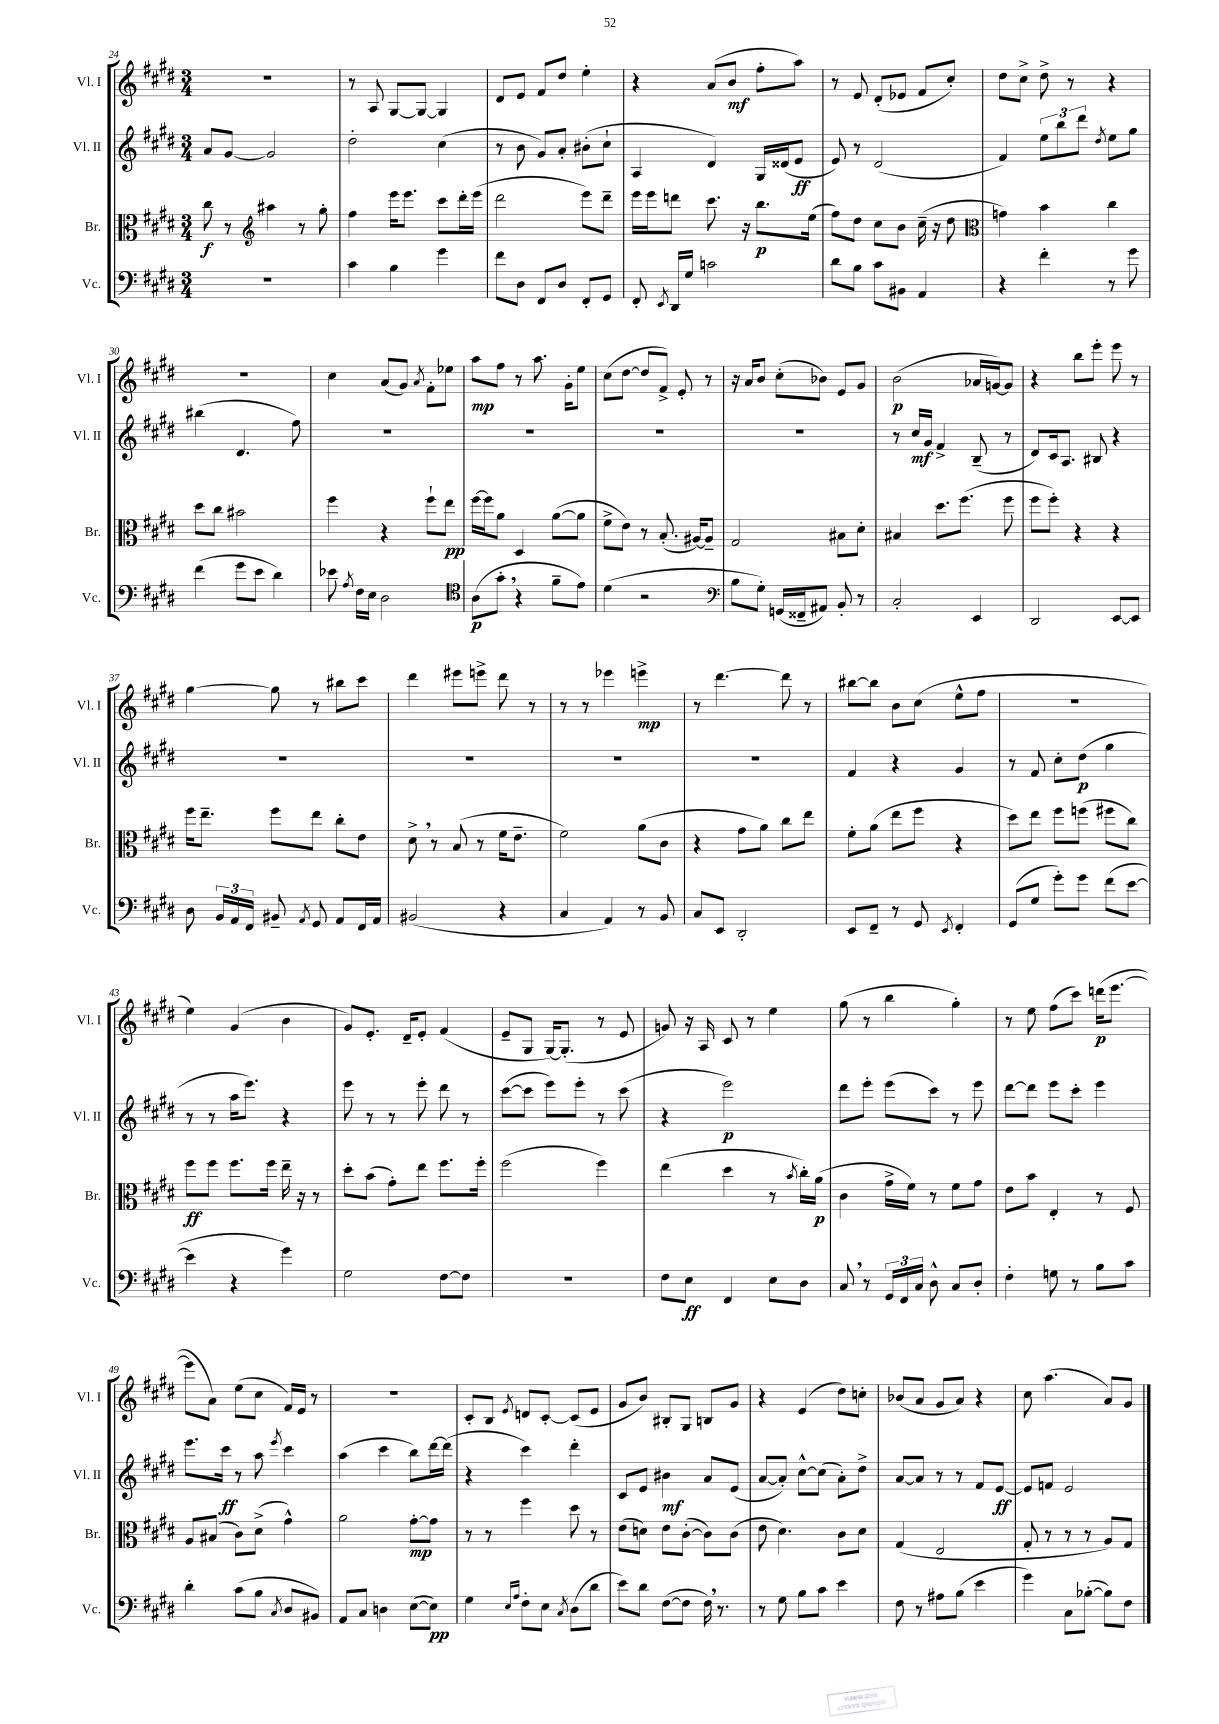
<<
\new StaffGroup <<
\new Staff = "s0" \with { instrumentName = "Vl. I" shortInstrumentName = "Vl. I" } {
    \clef treble \key e \major \numericTimeSignature \time 3/4
    \autoBeamOff R2. |
    r8 a8 gis8[~ gis8]~ gis4 |
    dis'8[ e'8] fis'8[ dis''8] e''4-. |
    r4 a'8[( b'8]\mf fis''8[-. a''8]) |
    r8 e'8 dis'8[-.( ees'8] fis'8[ cis''8]-.) |
    dis''8[ cis''8]-> dis''8-> r8 r4 |
    R2. |
    cis''4 a'8[( gis'8]) \acciaccatura { a'8 } fis'8[-. ees''8] |
    a''8[\mp fis''8] r8 a''8. gis'16[-. e''8] |
    cis''8[( dis''8]~ dis''8[ fis'8]->) e'8-. r8 |
    r16 a'16[ b'8] cis''8[-.( bes'8]) e'8[ gis'8] |
    b'2\p( aes'16[ g'16~) g'8] |
    r4 b''8[ e'''8]-. e'''8 r8 |
    gis''4~ gis''8 r8 bis''8[ cis'''8] |
    dis'''4 eis'''8[ e'''8]-> dis'''8 r8 |
    r8 r8 ees'''4 e'''4->\mp |
    r8 dis'''4.~ dis'''8 r8 |
    bis''8[~ bis''8] b'8[ cis''8]( e''8[-^ fis''8] |
    R2. |
    e''4) gis'4( b'4 |
    gis'8[) e'8.]-. dis'16[-- e'8]-. fis'4( |
    e'8[-- gis8] gis16[~) gis8.]-.( r8 e'8 |
    g'8) r16 a16 cis'8 r8 e''4 |
    gis''8( r8 b''4 gis''4-.) |
    r8 e''8 fis''8[( cis'''8]) d'''16[\p( e'''8.]~ |
    e'''8[ a'8]) e''8[( cis''8] fis'16[) e'16] r8 |
    R2. |
    cis'8[-. b8] \acciaccatura { e'8 } d'8[ cis'8]~-. cis'8[( e'8] |
    gis'8[ b'8]) bis8[-. gis8] b8[ gis'8] |
    r4 e'4( dis''8[) c''8]-. |
    bes'8[( a'8] gis'8[ a'8]) r4 |
    cis''8 a''4.( a'8[) gis'8] \bar "|." |
}
\new Staff = "s1" \with { instrumentName = "Vl. II" shortInstrumentName = "Vl. II" } {
    \clef treble \key e \major \numericTimeSignature \time 3/4
    \autoBeamOff a'8[ gis'8]~ gis'2 |
    dis''2-. cis''4( |
    r8 b'8 gis'8[) a'8]-. bis'8[-.( cis''8]-! |
    a4 dis'4) gis16[ disis'16( e'8]\ff |
    e'8) r8 dis'2( |
    fis'4) \tuplet 3/2 { e''8[ b''8 dis'''8] } \acciaccatura { dis''8 } e''8[ gis''8] |
    bis''4( dis'4. fis''8) |
    R2. |
    R2. |
    R2. |
    R2. |
    r8 cis''16[\mf gis'16] fis'4-> b8--( r8 |
    dis'8[) cis'16 a8.] bis8 r4 |
    R2. |
    R2. |
    R2. |
    R2. |
    fis'4 r4 gis'4 |
    r8 fis'8 cis''8[-. dis''8]\p( gis''4 |
    r8 r8 a''16[ e'''8.]) r4 |
    e'''8 r8 r8 e'''8-. dis'''8 r8 |
    cis'''8[~( cis'''8] e'''8[) e'''8]-. r8 cis'''8( |
    r4 e'''2\p) |
    dis'''8[ e'''8]-. e'''8[( cis'''8]) r8 e'''8 |
    dis'''8[~ dis'''8] e'''8[ cis'''8]-. e'''4 |
    e'''8.[ cis'''16]\ff r8 a''8 \acciaccatura { e'''8 } cis'''4 |
    a''4( cis'''4 b''8[) dis'''16~ dis'''16]( |
    r4 cis'''4) dis'''4-. |
    cis'8[ e'8] bis'4\mf a'8[ e'8]( |
    a'8[~ a'8]-.) cis''8[~-^ cis''8]( a'8[-.) dis''8]-> |
    a'8[~ a'8] r8 r8 fis'8[ e'8]~\ff |
    e'8[ f'8] e'2 \bar "|." |
}
\new Staff = "s2" \with { instrumentName = "Br." shortInstrumentName = "Br." } {
    \clef alto \key e \major \numericTimeSignature \time 3/4
    \autoBeamOff cis''8\f r8 \clef treble ais''4 r8 gis''8-. |
    fis''4 e'''16[ e'''8.] cis'''8[ dis'''16-. e'''16]( |
    dis'''2 e'''8[) dis'''8]-- |
    e'''16[ e'''16 d'''8] cis'''8. r16 b''8.[\p e''16]( |
    fis''8[) dis''8] cis''8[ b'8] cis''16--( r16 dis''8 |
    \clef alto g'4) b'4 cis''4 |
    dis''8[ cis''8] bis'2 |
    fis''4 r4 fis''8[-! e''8]\pp |
    fis''16[~ fis''16 a'8] dis4 a'8[~( a'8] |
    fis'8[-> e'8]) r8 b8.-.( ais16[~) ais8]-- |
    gis2 bis8[ dis'8]-. |
    bis4 dis''8.[ fis''8.]( fis''8 |
    fis''8[ fis''8]-.) r4 r4 |
    fis''16[ e''8.]-- fis''8[ e''8] cis''8[-. e'8] |
    dis'8-> \breathe r8 b8( r8 fis'16[ e'8.]-- |
    fis'2) a'8[( cis'8] |
    r4 gis'8[ a'8]) cis''8[ e''8] |
    fis'8[-. a'8]( e''8[ fis''8] r4 |
    dis''8[) e''8] fis''8[ f''8]( fis''8[ cis''8]) |
    fis''8[\ff fis''8] fis''8.[ fis''16] e''16-- r16 r8 |
    dis''8[-. b'8]( gis'8[-.) e''8] fis''8.[ fis''16]-. |
    fis''2( fis''4) |
    e''4( dis''4 r8 \acciaccatura { b'8 } cis''16[-.) a'16]\p( |
    cis'4 gis'16[-> fis'16]) r8 fis'8[ gis'8] |
    e'8[ b'8] e4-. r8 fis8 |
    a8[ bis8]( cis'8[) dis'8]->( gis'4-^) |
    a'2 gis'8[~-.\mp gis'8] |
    r8 r8 fis''4 dis''8 r8 |
    e'8[( d'8]) e'8[ cis'8]~-.( cis'8[) cis'8]( |
    e'8 dis'4.) cis'8[ dis'8] |
    gis4( e2 |
    gis8-. r8 r8 r8 a8[) gis8] \bar "|." |
}
\new Staff = "s3" \with { instrumentName = "Vc." shortInstrumentName = "Vc." } {
    \clef bass \key e \major \numericTimeSignature \time 3/4
    \autoBeamOff R2. |
    cis'4 b4 gis'4 |
    fis'8[ dis8] fis,8[ dis8] fis,8[-. gis,8] |
    fis,8-. \acciaccatura { e,8 } dis,16[ gis16] c'2 |
    dis'8[ b8] cis'8[ bis,8] a,4 |
    r4 fis'4-. r8 gis'8 |
    fis'4( gis'8[ e'8] dis'4) |
    ees'8 \acciaccatura { a8 } fis16[ e16] dis2 |
    \clef tenor a8[\p( gis'8]-. \breathe r4 fis'8[-- e'8]) |
    dis'4( r2 |
    \clef bass b8[ gis8]-.) g,16[( fisis,16-- ais,8]) b,8-. r8 |
    cis2-. e,4 |
    dis,2 e,8[~ e,8] |
    dis8 \tuplet 3/2 { b,16[ a,16 fis,16] } bis,8-- \acciaccatura { a,8 } gis,8 a,8[ fis,16 a,16] |
    bis,2( r4 |
    cis4 a,4) r8 b,8 |
    cis8[ e,8] dis,2-. |
    e,8[ fis,8]-- r8 gis,8 \acciaccatura { e,8 } fis,4-. |
    gis,8[( gis8] gis'8[-.) gis'8] fis'8[( e'8]~ |
    e'4 r4 gis'4) |
    gis2 fis8[~ fis8] |
    R2. |
    fis8[ e8]\ff fis,4 e8[ dis8] |
    cis8 \breathe r8 \tuplet 3/2 { gis,16[ fis,16 cis16] } dis8-^ cis8[ dis8]-. |
    fis4-. g8 r8 b8[ cis'8] |
    dis'4-. cis'8[( b8] \acciaccatura { cis8 } dis8[ bis,8]) |
    a,8[ cis8] d4 e8[~( e8]\pp) |
    gis4 \grace { e16[ a16] } fis8[-. e8] \acciaccatura { cis8 } dis8[( dis'8] |
    e'8[) dis'8] fis8[~( fis8] fis16) \breathe r8. |
    r8 gis8 b8[ cis'8] e'4 |
    fis8 r8 ais8[ b8]( e'4 |
    gis'4) cis8[ bes8]~-.( bes8[) fis8] \bar "|." |
}
>>
>>
\layout { \context { \Score currentBarNumber = #24 } }
